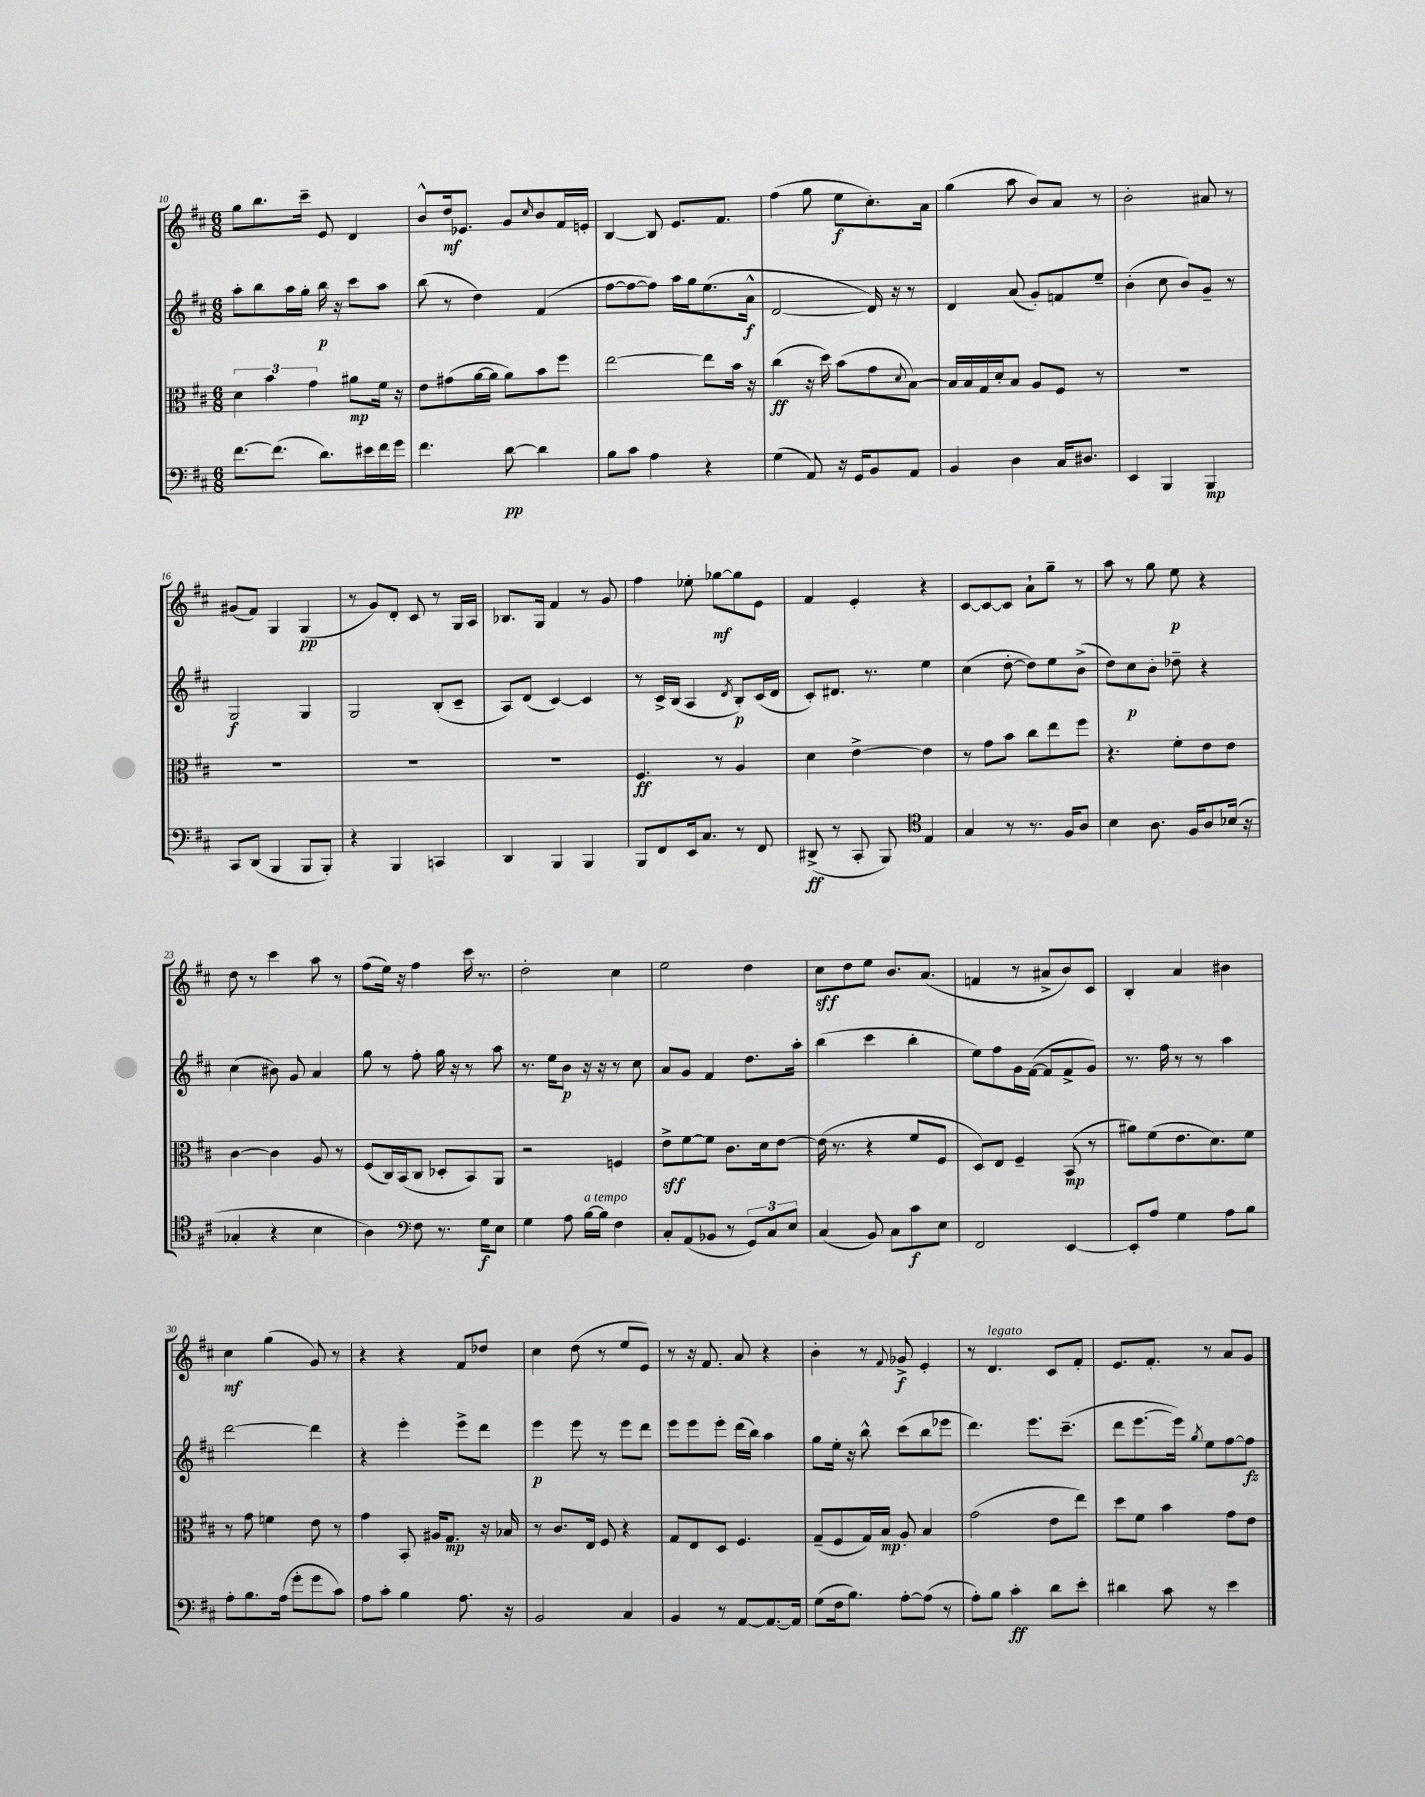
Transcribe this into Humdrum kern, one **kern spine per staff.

**kern	**dynam	**kern	**dynam	**kern	**dynam	**kern	**dynam
*part4	*part4	*part3	*part3	*part2	*part2	*part1	*part1
*staff4	*staff4	*staff3	*staff3	*staff2	*staff2	*staff1	*staff1
*clefF4	*	*clefC3	*	*clefG2	*	*clefG2	*
*k[f#c#]	*	*k[f#c#]	*	*k[f#c#]	*	*k[f#c#]	*
*M6/8	*	*M6/8	*	*M6/8	*	*M6/8	*
=10	=10	=10	=10	=10	=10	=10	=10
[8.f#\L	.	6d\	.	8aa'\L	.	8gg\L	.
.	.	.	.	8bb\	.	8.bb\	.
.	.	6b\	.	.	.	.	.
(8.f#\J]	.	.	.	.	.	.	.
.	.	.	.	16aa\L	.	.	.
.	.	.	.	16gg'\JJ	.	16ccc#~\Jk	.
.	.	6g\	.	.	.	.	.
8.d\L)	.	.	.	16bb\	p	8e/	.
.	.	.	.	16r	.	.	.
.	.	8a#X\L	mp	8ccc#\L	.	4d/	.
16e#X\L	.	.	.	.	.	.	.
16f#\	.	16f#\Jk	.	8aa\J	.	.	.
16g\JJ	.	16r	.	.	.	.	.
=11	=11	=11	=11	=11	=11	=11	=11
4.f#\	.	8e\L	.	(8bb\	.	8b^^/L	.
.	.	(8g#X\	.	8r	.	16dd/k	mf
.	.	.	.	.	.	8.e-X/J	.
.	.	[16a\L	.	4dd\)	.	.	.
.	.	16a\JJ]	.	.	.	.	.
[8d\	pp	8a\L)	.	.	.	8g/L	.
.	.	.	.	.	.	16qqcc#/	.
4d\]	.	8b\	.	(4f#/	.	8b/	.
.	.	8ff#\J	.	.	.	16f#/L	.
.	.	.	.	.	.	16en'/JJ	.
=12	=12	=12	=12	=12	=12	=12	=12
8B\L	.	[2ee\	.	[8ff#\L	.	[4B/	.
8c#\J	.	.	.	8ff#\_	.	.	.
4A\	.	.	.	8ff#\J])	.	8B/]	.
.	.	.	.	16aa\LL	.	8.e/L	.
.	.	.	.	16gg\J	.	.	.
4r	.	8ee\L]	.	(8.ee\	.	.	.
.	.	.	.	.	.	8.f#/J	.
.	.	16b\Jk	.	.	.	.	.
.	.	16r	.	16a^^\Jk	f	.	.
=13	=13	=13	=13	=13	=13	=13	=13
(4G\	.	(4cc#\	ff	[2d/	.	(4ff#\	.
8AA/)	.	16r	.	.	.	8gg\	.
.	.	16dd\)	.	.	.	.	.
16r	.	(8b\L	.	.	.	8ee\L	f
16GG/KL	.	.	.	.	.	.	.
8BB/	.	8g\	.	16d/])	.	8.cc#'\)	.
.	.	.	.	16r	.	.	.
.	.	8qqd/	.	.	.	.	.
8AA/J	.	[8B\J)	.	8r	.	.	.
.	.	.	.	.	.	16a\Jk	.
=14	=14	=14	=14	=14	=14	=14	=14
4BB/	.	16B/LL]	.	4d/	.	(4gg\	.
.	.	16B/	.	.	.	.	.
.	.	16G/	.	.	.	.	.
.	.	16d'/J	.	.	.	.	.
4D\	.	8B/J	.	(8a/	.	8aa\	.
.	.	8A/L	.	8g'/L)	.	8b/L)	.
16C#/KL	.	8F#/J	.	8fn/	.	8a/J	.
8.D#X/J	.	.	.	.	.	.	.
.	.	8r	.	8ee~/J	.	8r	.
=15	=15	=15	=15	=15	=15	=15	=15
4EE/	.	2.r	.	(4b'\	.	2b'\	.
4BBB/	.	.	.	8cc#\	.	.	.
.	.	.	.	8b/L)	.	.	.
4BBB/	mp	.	.	8g~/J	.	8a#X/	.
.	.	.	.	8r	.	8r	.
!!LO:LB:g=z
=16	=16	=16	=16	=16	=16	=16	=16
8CC#/L	.	2.r	.	2G/	f	(8g#X/L	.
(8DD/J	.	.	.	.	.	8f#/J)	.
4BBB/	.	.	.	.	.	4G/	.
8BBB/L	.	.	.	4G/	.	(4G/	pp
8BBB'/J)	.	.	.	.	.	.	.
=17	=17	=17	=17	=17	=17	=17	=17
4r	.	2.r	.	2G/	.	8r	.
.	.	.	.	.	.	8g/L)	.
4BBB/	.	.	.	.	.	8d'/J	.
.	.	.	.	.	.	8c#/	.
4CCn/	.	.	.	(8B'/L	.	8r	.
.	.	.	.	8c#~/J	.	16G/LL	.
.	.	.	.	.	.	16A/JJ	.
=18	=18	=18	=18	=18	=18	=18	=18
4DD/	.	2.r	.	8A/L)	.	8.B-X/L	.
.	.	.	.	(8d/J	.	.	.
.	.	.	.	.	.	16G/Jk	.
4BBB/	.	.	.	[4c#/)	.	4f#/	.
4BBB/	.	.	.	4c#/]	.	8r	.
.	.	.	.	.	.	8g/	.
=19	=19	=19	=19	=19	=19	=19	=19
8BBB/L	.	4.F#/	ff	8r	.	4ff#\	.
8FF#/	.	.	.	16c#^/LL	.	.	.
.	.	.	.	(16B/JJ	.	.	.
16EE/k	.	.	.	4A/	.	8ee-X'\	.
8.C#/J	.	.	.	.	.	.	.
.	.	8r	.	.	.	[8gg-X\L	mf
.	.	.	.	8qd/	.	.	.
8r	.	4A/	.	8B'/L)	p	8gg-\]	.
8FF#/	.	.	.	(16c#/L	.	8e\J	.
.	.	.	.	16d/JJ	.	.	.
=20	=20	=20	=20	=20	=20	=20	=20
(8DD#X^/	ff	4d\	.	8c#'/L)	.	4f#/	.
8r	.	.	.	8.d#X/J	.	.	.
8CC#'/	.	[4e^\	.	.	.	4e'/	.
.	.	.	.	8.r	.	.	.
8BBB/)	.	.	.	.	.	.	.
*clefC4	*	*	*	*	*	*	*
4E/	.	4e\]	.	4ee\	.	4r	.
=21	=21	=21	=21	=21	=21	=21	=21
4G/	.	8r	.	(4cc#\	.	[8c#/L	.
.	.	8g\L	.	.	.	8c#/_	.
8r	.	8b\J	.	[8dd'\	.	8c#/J]	.
8.r	.	8cc#\L	.	8dd\L])	.	8a`\L	.
.	.	8ee\	.	8ee\	.	8gg~\J	.
16F#/KL	.	.	.	.	.	.	.
8A/J	.	8ff#\J	.	(8b^\J	.	8r	.
=22	=22	=22	=22	=22	=22	=22	=22
4B\	.	4.r	.	8dd\L)	.	8aa\	.
.	.	.	.	8cc#\	p	8r	.
8.A\	.	.	.	8b'\J	.	8gg\	.
.	.	8f#'\L	.	8dd-X~\	.	8ee\	p
16F#/KL	.	.	.	.	.	.	.
8A/	.	8e\	.	4r	.	4r	.
(16B-X/Jk	.	8e\J	.	.	.	.	.
16r	.	.	.	.	.	.	.
!!LO:LB:g=z
=23	=23	=23	=23	=23	=23	=23	=23
4G-X'/	.	[4c#\	.	(4cc#\	.	8dd\	.
.	.	.	.	.	.	8r	.
4r	.	4c#\]	.	8b#X\)	.	4ccc#\	.
.	.	.	.	8g/	.	.	.
4B\	.	8A/	.	4a/	.	8aa\	.
.	.	8r	.	.	.	8r	.
=24	=24	=24	=24	=24	=24	=24	=24
4A\)	.	(8F#/L	.	8gg\	.	(8ff#\L	.
.	.	16C#/L)	.	8r	.	16ee\Jk)	.
.	.	(16BB/J	.	.	.	16r	.
*clefF4	*	*	*	*	*	*	*
8F#\	.	8C#/J	.	8ff#'\	.	4ff#\	.
8.r	.	8D-X'/L	.	16gg\	.	.	.
.	.	.	.	16r	.	.	.
.	.	8BB/)	.	8r	.	16ccc#\	.
16G\KL	f	.	.	.	.	8.r	.
8E\J	.	8AA/J	.	8aa\	.	.	.
=25	=25	=25	=25	=25	=25	=25	=25
4G\	.	2r	.	8.r	.	2dd'\	.
.	.	.	.	16ee\KL	.	.	.
8A\	.	.	.	8b\J	p	.	.
!LO:TX:a:i:t=a tempo	!	!	!	!	!	!	!
[16B\LL	.	.	.	16r	.	.	.
16B\JJ]	.	.	.	16r	.	.	.
4F#\	.	4Fn/	.	8r	.	4cc#\	.
.	.	.	.	8cc#\	.	.	.
=26	=26	=26	=26	=26	=26	=26	=26
8C#'/L	.	8e^\L	sff	8a/L	.	2ee\	.
(8AA/	.	[8f#\	.	8g/J	.	.	.
8BB-X/J	.	8f#\J]	.	4f#/	.	.	.
8r	.	8.c#\L	.	.	.	.	.
12GG/L)	.	.	.	8.dd\L	.	4dd\	.
.	.	16d\k	.	.	.	.	.
12C#/	.	.	.	.	.	.	.
.	.	[8e\J	.	.	.	.	.
12E/J	.	.	.	.	.	.	.
.	.	.	.	16aa'\Jk	.	.	.
=27	=27	=27	=27	=27	=27	=27	=27
(4C#/	.	(16e\]	.	(4bb\	.	8cc#\L	sff
.	.	8.r	.	.	.	.	.
.	.	.	.	.	.	8dd\	.
8BB/)	.	4r	.	4ccc#\	.	8ee\J	.
8C#\L	.	.	.	.	.	8.b/L	.
8c#\	f	8f#/L	.	4bb'\	.	.	.
.	.	.	.	.	.	(8.a/J	.
8E\J	.	8F#/J	.	.	.	.	.
=28	=28	=28	=28	=28	=28	=28	=28
2FF#/	.	8D/L)	.	8ee\L)	.	4fn/	.
.	.	8E/J	.	8ff#\	.	.	.
.	.	4F#~/	.	16g\L	.	8r	.
.	.	.	.	([16f#\JJ	.	.	.
.	.	.	.	8f#/L]	.	8a#X^/L	.
[4EE/	.	(8BB/	mp	8f#^/	.	8b/)	.
.	.	8r	.	8g/J)	.	8c#/J	.
=29	=29	=29	=29	=29	=29	=29	=29
8EE'/L]	.	8a#X\L)	.	8.r	.	4B'/	.
8A/J	.	(8f#\	.	.	.	.	.
.	.	.	.	16ff#\	.	.	.
4G\	.	8.e\	.	8r	.	4a/	.
.	.	.	.	8r	.	.	.
.	.	8.d\)	.	.	.	.	.
8A\L	.	.	.	4aa\	.	4b#X\	.
8B\J	.	8f#\J	.	.	.	.	.
!!LO:LB:g=z
=30	=30	=30	=30	=30	=30	=30	=30
8A'\L	.	8r	.	[2ddd\	.	4cc#\	mf
8.B\	.	8g\	.	.	.	.	.
.	.	4fn\	.	.	.	(4gg\	.
(16A\Jk	.	.	.	.	.	.	.
8g'\L	.	.	.	.	.	.	.
8g\	.	8e\	.	4ddd\]	.	8g/)	.
8c#\J)	.	8r	.	.	.	8r	.
=31	=31	=31	=31	=31	=31	=31	=31
8A\L	.	4g\	.	4r	.	4r	.
8c#'\J	.	.	.	.	.	.	.
4B\	.	8BB'/	.	4eee'\	.	4r	.
.	.	16A#X/KL	.	.	.	.	.
.	.	8.G/J	mp	.	.	.	.
8.A\	.	.	.	8eee^\L	.	8f#/L	.
.	.	16r	.	8ddd\J	.	8dd-X/J	.
16r	.	16B-X/	.	.	.	.	.
=32	=32	=32	=32	=32	=32	=32	=32
2BB/	.	8r	.	4eee\	p	4cc#\	.
.	.	8.c#/L	.	.	.	.	.
.	.	.	.	8eee\	.	(8dd\	.
.	.	16E/Jk	.	.	.	.	.
.	.	8F#/	.	8r	.	8r	.
4C#/	.	4r	.	8eee\L	.	8ee/L	.
.	.	.	.	8ddd\J	.	8e/J)	.
=33	=33	=33	=33	=33	=33	=33	=33
4BB/	.	8G/L	.	8eee\L	.	8r	.
.	.	8E/	.	8eee\	.	16r	.
.	.	.	.	.	.	8.f#/	.
8r	.	8D/J	.	8eee'\J	.	.	.
[8AA/L	.	4.F#/	.	(16ddd\LL	.	8a/	.
.	.	.	.	16bb\JJ)	.	.	.
8.AA/_	.	.	.	4aa\	.	4r	.
16AA/Jk]	.	.	.	.	.	.	.
=34	=34	=34	=34	=34	=34	=34	=34
(8G\L	.	(8G~/L	.	8gg\L	.	4b'\	.
16F#\k	.	8F#/	.	16ee'\Jk	.	.	.
8.B\J)	.	.	.	16r	.	.	.
.	.	16G/L)	.	8bb^^\	.	8r	.
.	.	16B/JJ	mp	.	.	.	.
.	.	.	.	.	.	8qqf#/	.
[8A'\L	.	8A'/	.	(8ccc#\L	.	8g-X^/	f
(8A\J]	.	4B/	.	8bb\	.	4e'/	.
8r	.	.	.	8eee-X\J	.	.	.
=35	=35	=35	=35	=35	=35	=35	=35
8A'\L)	.	(2g\	.	4.ddd\)	.	8r	.
!	!	!	!	!	!	!LO:TX:a:i:t=legato	!
8B\J	.	.	.	.	.	4.d/	.
4c#'\	ff	.	.	.	.	.	.
.	.	.	.	8.eee\L	.	.	.
8d\L	.	8e\L	.	.	.	8c#/L	.
.	.	.	.	(8.ccc#~\J	.	.	.
8e'\J	.	8ee\J)	.	.	.	8f#'/J	.
=36	=36	=36	=36	=36	=36	=36	=36
4d#X\	.	8dd\L	.	8ddd\L	.	8.e/L	.
.	.	8f#\J	.	[8.eee\	.	.	.
.	.	.	.	.	.	8.f#'/J	.
8c#\	.	4b\	.	.	.	.	.
.	.	.	.	16eee\Jk])	.	.	.
.	.	.	.	8qgg/	.	.	.
8r	.	.	.	8ee\L	.	8r	.
4e\	.	8g\L	.	[8ff#\	.	8a/L	.
.	.	8e\J	.	8ff#\J]	fz	8g/J	.
==	==	==	==	==	==	==	==
*-	*-	*-	*-	*-	*-	*-	*-
